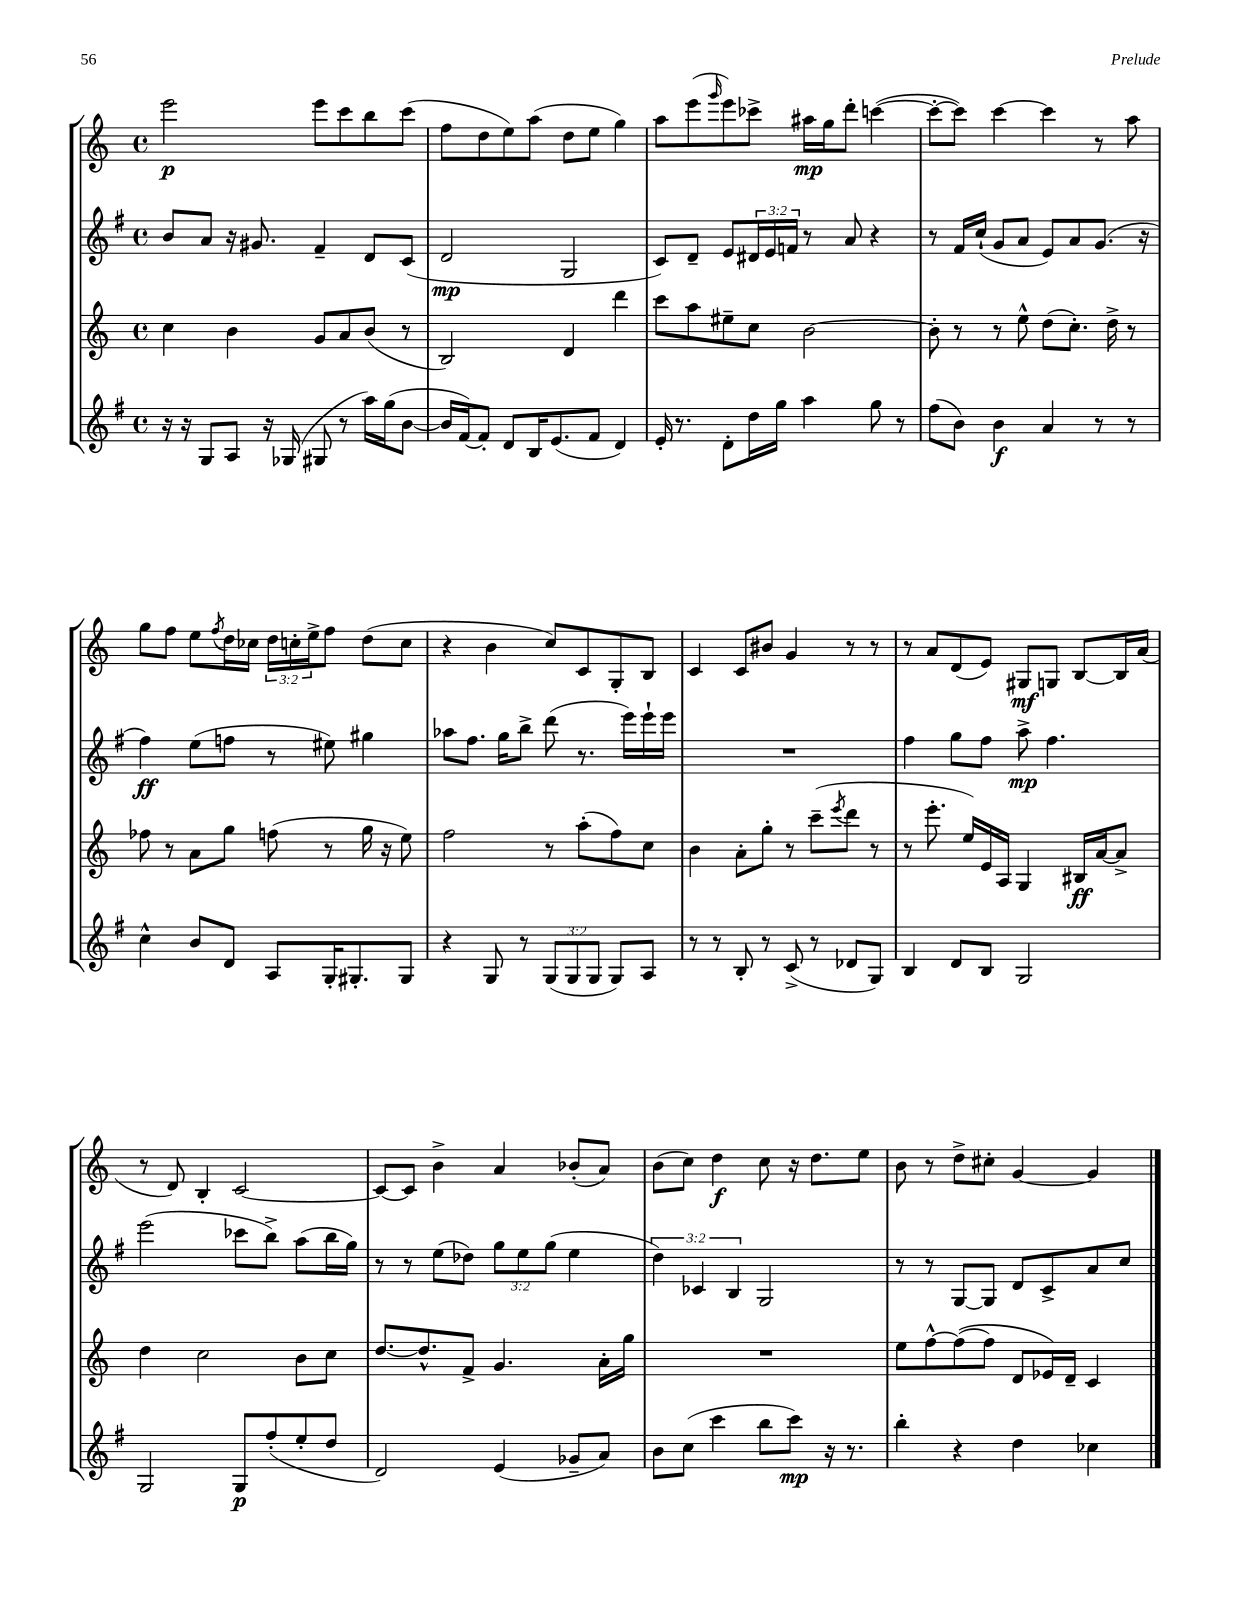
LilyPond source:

<<
\new StaffGroup <<
\new Staff = "s0" {
    \clef treble \key c \major \defaultTimeSignature \time 4/4 \override Staff.TupletNumber.text = #tuplet-number::calc-fraction-text
    e'''2\p e'''8 c'''8 b''8 c'''8( |
    f''8 d''8 e''8) a''8( d''8 e''8 g''4) |
    a''8 e'''8( \grace { g'''16 } e'''8) ces'''8-> ais''16\mp g''16 d'''8-. c'''4~( |
    c'''8~-. c'''8) c'''4~ c'''4 r8 a''8 |
    g''8 f''8 e''8 \acciaccatura { f''8 } d''16 ces''16 \tuplet 3/2 { d''16 c''16-. e''16-> } f''8 d''8( c''8 |
    r4 b'4 c''8) c'8 g8-. b8 |
    c'4 c'8 bis'8 g'4 r8 r8 |
    r8 a'8 d'8( e'8) gis8\mf g8 b8~ b16 a'16( |
    r8 d'8) b4-. c'2~ |
    c'8~ c'8 b'4-> a'4 bes'8-.( a'8) |
    b'8( c''8) d''4\f c''8 r16 d''8. e''8 |
    b'8 r8 d''8-> cis''8-. g'4~ g'4 \bar "|." |
}
\new Staff = "s1" {
    \clef treble \key g \major \defaultTimeSignature \time 4/4 \override Staff.TupletNumber.text = #tuplet-number::calc-fraction-text
    b'8 a'8 r16 gis'8. fis'4-- d'8 c'8( |
    d'2\mp g2 |
    c'8) d'8-- e'8 \tuplet 3/2 { dis'16 e'16 f'16 } r8 a'8 r4 |
    r8 fis'16 c''16-!( g'8 a'8 e'8) a'8 g'8.( r16 |
    fis''4\ff) e''8( f''8 r8 eis''8) gis''4 |
    aes''8 fis''8. g''16 b''8-> d'''8( r8. e'''16) e'''16-! e'''16 |
    R1 |
    fis''4 g''8 fis''8 a''8->\mp fis''4. |
    e'''2( ces'''8 b''8->) a''8( b''16 g''16) |
    r8 r8 e''8( des''8) \tuplet 3/2 { g''8 e''8 g''8( } e''4 |
    \tuplet 3/2 { d''4) ces'4 b4 } g2 |
    r8 r8 g8~ g8 d'8 c'8-> a'8 c''8 \bar "|." |
}
\new Staff = "s2" {
    \clef treble \key c \major \defaultTimeSignature \time 4/4
    c''4 b'4 g'8 a'8 b'8( r8 |
    b2) d'4 d'''4 |
    c'''8 a''8 eis''8-- c''8 b'2~ |
    b'8-. r8 r8 e''8-^ d''8( c''8.-.) d''16-> r8 |
    fes''8 r8 a'8 g''8 f''8( r8 g''16 r16 e''8) |
    f''2 r8 a''8-.( f''8) c''8 |
    b'4 a'8-. g''8-. r8 c'''8--( \acciaccatura { e'''8 } d'''8 r8 |
    r8 e'''8.-. e''16) e'16 a16 g4 bis16\ff a'16~ a'8-> |
    d''4 c''2 b'8 c''8 |
    d''8.~ d''8.-^ f'8-> g'4. a'16-. g''16 |
    R1 |
    e''8 f''8~-^ f''8(\( f''8) d'8 ees'16\) d'16-- c'4 \bar "|." |
}
\new Staff = "s3" {
    \clef treble \key g \major \defaultTimeSignature \time 4/4 \override Staff.TupletNumber.text = #tuplet-number::calc-fraction-text
    r16 r16 g8 a8 r16 ges16( gis8 r8 a''16) g''16( b'8~ |
    b'16 fis'16~) fis'8-. d'8 b16 e'8.( fis'8 d'4) |
    e'16-. r8. d'8-. d''16 g''16 a''4 g''8 r8 |
    fis''8( b'8) b'4\f a'4 r8 r8 |
    c''4-^ b'8 d'8 a8 g16-. gis8.-. gis8 |
    r4 g8 r8 \tuplet 3/2 { g8( g8 g8 } g8) a8 |
    r8 r8 b8-. r8 c'8->( r8 des'8 g8) |
    b4 d'8 b8 g2 |
    g2 g8\p fis''8-.( e''8-. d''8 |
    d'2) e'4( ges'8-- a'8) |
    b'8 c''8( c'''4 b''8 c'''8\mp) r16 r8. |
    b''4-. r4 d''4 ces''4 \bar "|." |
}
>>
>>
\layout { \context { \Score \remove "Bar_number_engraver" } }
